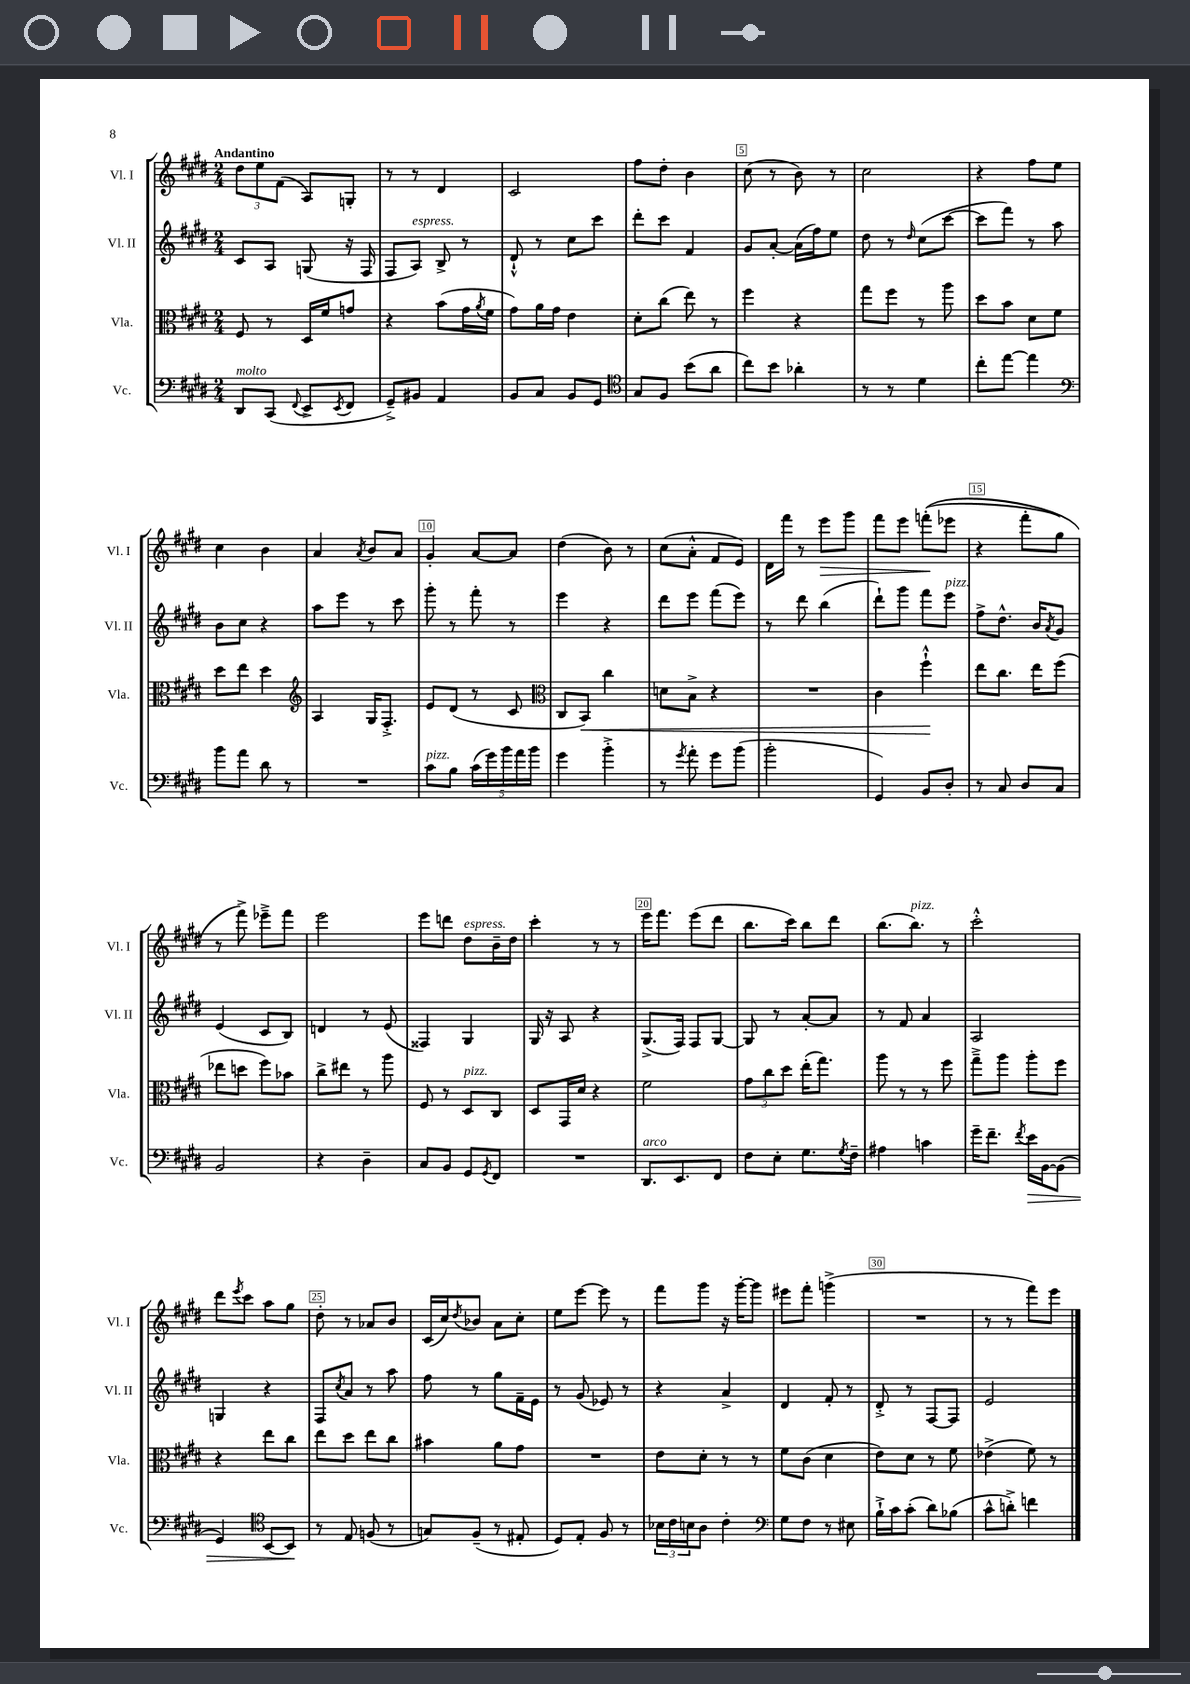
<<
\new StaffGroup <<
\new Staff = "s0" \with { instrumentName = "Vl. I" shortInstrumentName = "Vl. I" } {
    \clef treble \key e \major \numericTimeSignature \time 2/4 \tempo "Andantino"
    \tuplet 3/2 { dis''8 e''8 fis'8( } a8) g8-. |
    r8 r8 dis'4 |
    cis'2 |
    fis''8 dis''8-. b'4 |
    cis''8( r8 b'8) r8 |
    cis''2 |
    r4 fis''8 e''8 |
    cis''4 b'4 |
    a'4 \acciaccatura { a'8 } b'8 a'8 |
    gis'4-. a'8~ a'8 |
    dis''4( b'8) r8 |
    cis''8( a'8-.-^ fis'8 e'8) |
    dis'16 fis'''16 r8 e'''8\> gis'''8 |
    fis'''8 e'''8 f'''8-.\!(\( ees'''8 |
    r4 fis'''8-. gis''8) |
    r8 fis'''8->\) ees'''8---> fis'''8 |
    e'''2 |
    e'''8 d'''8 dis''8^\markup { \italic "espress." } b'16-- dis''16 |
    cis'''4-. r8 r8 |
    e'''16 fis'''8. e'''8( dis'''8 |
    b''8. cis'''16) b''8 dis'''8 |
    b''8.( b''8.^\markup { \italic "pizz." }) r8 |
    cis'''2-.-^ |
    dis'''8 \acciaccatura { e'''8 } cis'''8 a''8 gis''8 |
    dis''8-. r8 aes'8 b'8 |
    cis'16( cis''16) \acciaccatura { dis''8 } bes'8 a'8 cis''8-. |
    e''8 e'''8~ e'''8 r8 |
    fis'''8 gis'''8 r16 gis'''16~-. gis'''8 |
    eis'''8 fis'''8-. g'''4->( |
    R2 |
    r8 r8 fis'''8) e'''8 \bar "|." |
}
\new Staff = "s1" \with { instrumentName = "Vl. II" shortInstrumentName = "Vl. II" } {
    \clef treble \key e \major \numericTimeSignature \time 2/4
    cis'8 a8 g8( r16 fis16 |
    fis8 a8^\markup { \italic "espress." }) b8-> r8 |
    dis'8-!-^ r8 cis''8 cis'''8 |
    dis'''8-. cis'''8 fis'4 |
    gis'8 a'8~-. a'16( fis''16) e''8 |
    dis''8 r8 \grace { dis''16 } cis''8( cis'''8~ |
    cis'''8 fis'''8) r8 a''8 |
    b'8 cis''8 r4 |
    a''8 e'''8 r8 cis'''8 |
    gis'''8-. r8 fis'''8-. r8 |
    e'''4 r4 |
    dis'''8 e'''8 fis'''8( e'''8) |
    r8 dis'''8 b''4( |
    dis'''8-!) gis'''8 fis'''8 e'''8^\markup { \italic "pizz." } |
    fis''8-> dis''8.-^ b'16 \acciaccatura { a'8 } gis'8 |
    e'4( cis'8 b8) |
    d'4 r8 e'8( |
    fisis4) gis4 |
    gis16 r16 a8 r4 |
    gis8.->( fis16) fis8 gis8~ |
    gis8 r8 a'8~-. a'8 |
    r8 fis'8 a'4 |
    a2 |
    g4 r4 |
    fis8 \acciaccatura { cis''8 } a'8 r8 a''8 |
    fis''8 r8 gis''8 fis'16-- e'16 |
    r8 gis'8( ees'8) r8 |
    r4 a'4-> |
    dis'4 fis'8-. r8 |
    dis'8-.-> r8 fis8~ fis8 |
    e'2 \bar "|." |
}
\new Staff = "s2" \with { instrumentName = "Vla." shortInstrumentName = "Vla." } {
    \clef alto \key e \major \numericTimeSignature \time 2/4
    fis8 r8 dis16 fis'16 g'8 |
    r4 b'8( gis'16 \acciaccatura { a'8 } fis'16 |
    gis'8) a'16 gis'16 e'4 |
    dis'8-. cis''8( e''8) r8 |
    fis''4 r4 |
    gis''8 fis''8 r8 a''8 |
    dis''8 b'8 dis'8 fis'8 |
    dis''8 e''8 dis''4 |
    \clef treble a4 gis16 fis8.-.-> |
    e'8 dis'8( r8 cis'8 |
    \clef alto cis8 b,8\<) cis''4 |
    d'8 b8-> r4 |
    R2 |
    cis'4 fis''4-!-^\! |
    e''8 cis''8. e''16 fis''8( |
    ees''8 d''8 fis''8) bes'8 |
    cis''8-> eis''8 r8 a''8 |
    fis8 r8 dis8^\markup { \italic "pizz." } cis8 |
    dis8 gis,16 dis'16 r4 |
    fis'2 |
    \tuplet 3/2 { gis'8 cis''8 dis''8 } e''16-.( gis''8.) |
    a''8 r8 r8 fis''8 |
    gis''8---> a''8 a''8-. fis''8 |
    r4 e''8 cis''8 |
    e''8 dis''8 e''8 cis''8 |
    bis'4 a'8 gis'8 |
    R2 |
    e'8 dis'8-. r8 r8 |
    fis'8 cis'8( dis'4 |
    e'8) dis'8 r8 fis'8 |
    ees'4->( fis'8) r8 \bar "|." |
}
\new Staff = "s3" \with { instrumentName = "Vc." shortInstrumentName = "Vc." } {
    \clef bass \key e \major \numericTimeSignature \time 2/4
    dis,8^\markup { \italic "molto" } cis,8( \appoggiatura { fis,8 } e,8-> \acciaccatura { e,8 } fis,8 |
    gis,8--->) bis,8 a,4 |
    b,8 cis8 b,8 gis,8 |
    \clef tenor gis8 fis8 b'8( a'8 |
    cis''8) b'8 aes'4-. |
    r8 r8 dis'4 |
    cis''8-. e''8~ e''4 |
    \clef bass b'8 a'8 dis'8 r8 |
    R2 |
    cis'8^\markup { \italic "pizz." } b8 \tuplet 5/4 { cis'16( gis'16) b'16 a'16 b'16 } |
    gis'4 b'4-.-> |
    r8 \acciaccatura { gis'8 } a'8-. gis'8 b'8( |
    b'2-. |
    gis,4) b,8 dis8-. |
    r8 cis8 dis8 cis8 |
    b,2 |
    r4 dis4-- |
    cis8 b,8 gis,8 \acciaccatura { gis,8 } fis,8 |
    R2 |
    dis,8.^\markup { \italic "arco" } e,8. fis,8 |
    fis8 e8-. gis8. \acciaccatura { gis8 } fis16-- |
    ais4 c'4 |
    gis'16-- fis'8.-- \acciaccatura { fis'8 } e'16\> b,16~ b,8( |
    gis,4) \clef tenor b,8~ b,8\! |
    r8 e8 f8( r8 |
    g8) fis8--( r8 eis8-. |
    dis8) e8-. fis8 r8 |
    \tuplet 3/2 { bes16 cis'16 b16 } a8 cis'4-. |
    \clef bass gis8 fis8 r8 eis8 |
    b16-!-> cis'16 cis'8-.( dis'8) bes8( |
    cis'8-^ d'8-.->) f'4 \bar "|." |
}
>>
>>
\layout { \context { \Score \override BarNumber.break-visibility = ##(#f #t #t) barNumberVisibility = #(every-nth-bar-number-visible 5) \override BarNumber.stencil = #(make-stencil-boxer 0.1 0.3 ly:text-interface::print) } }
